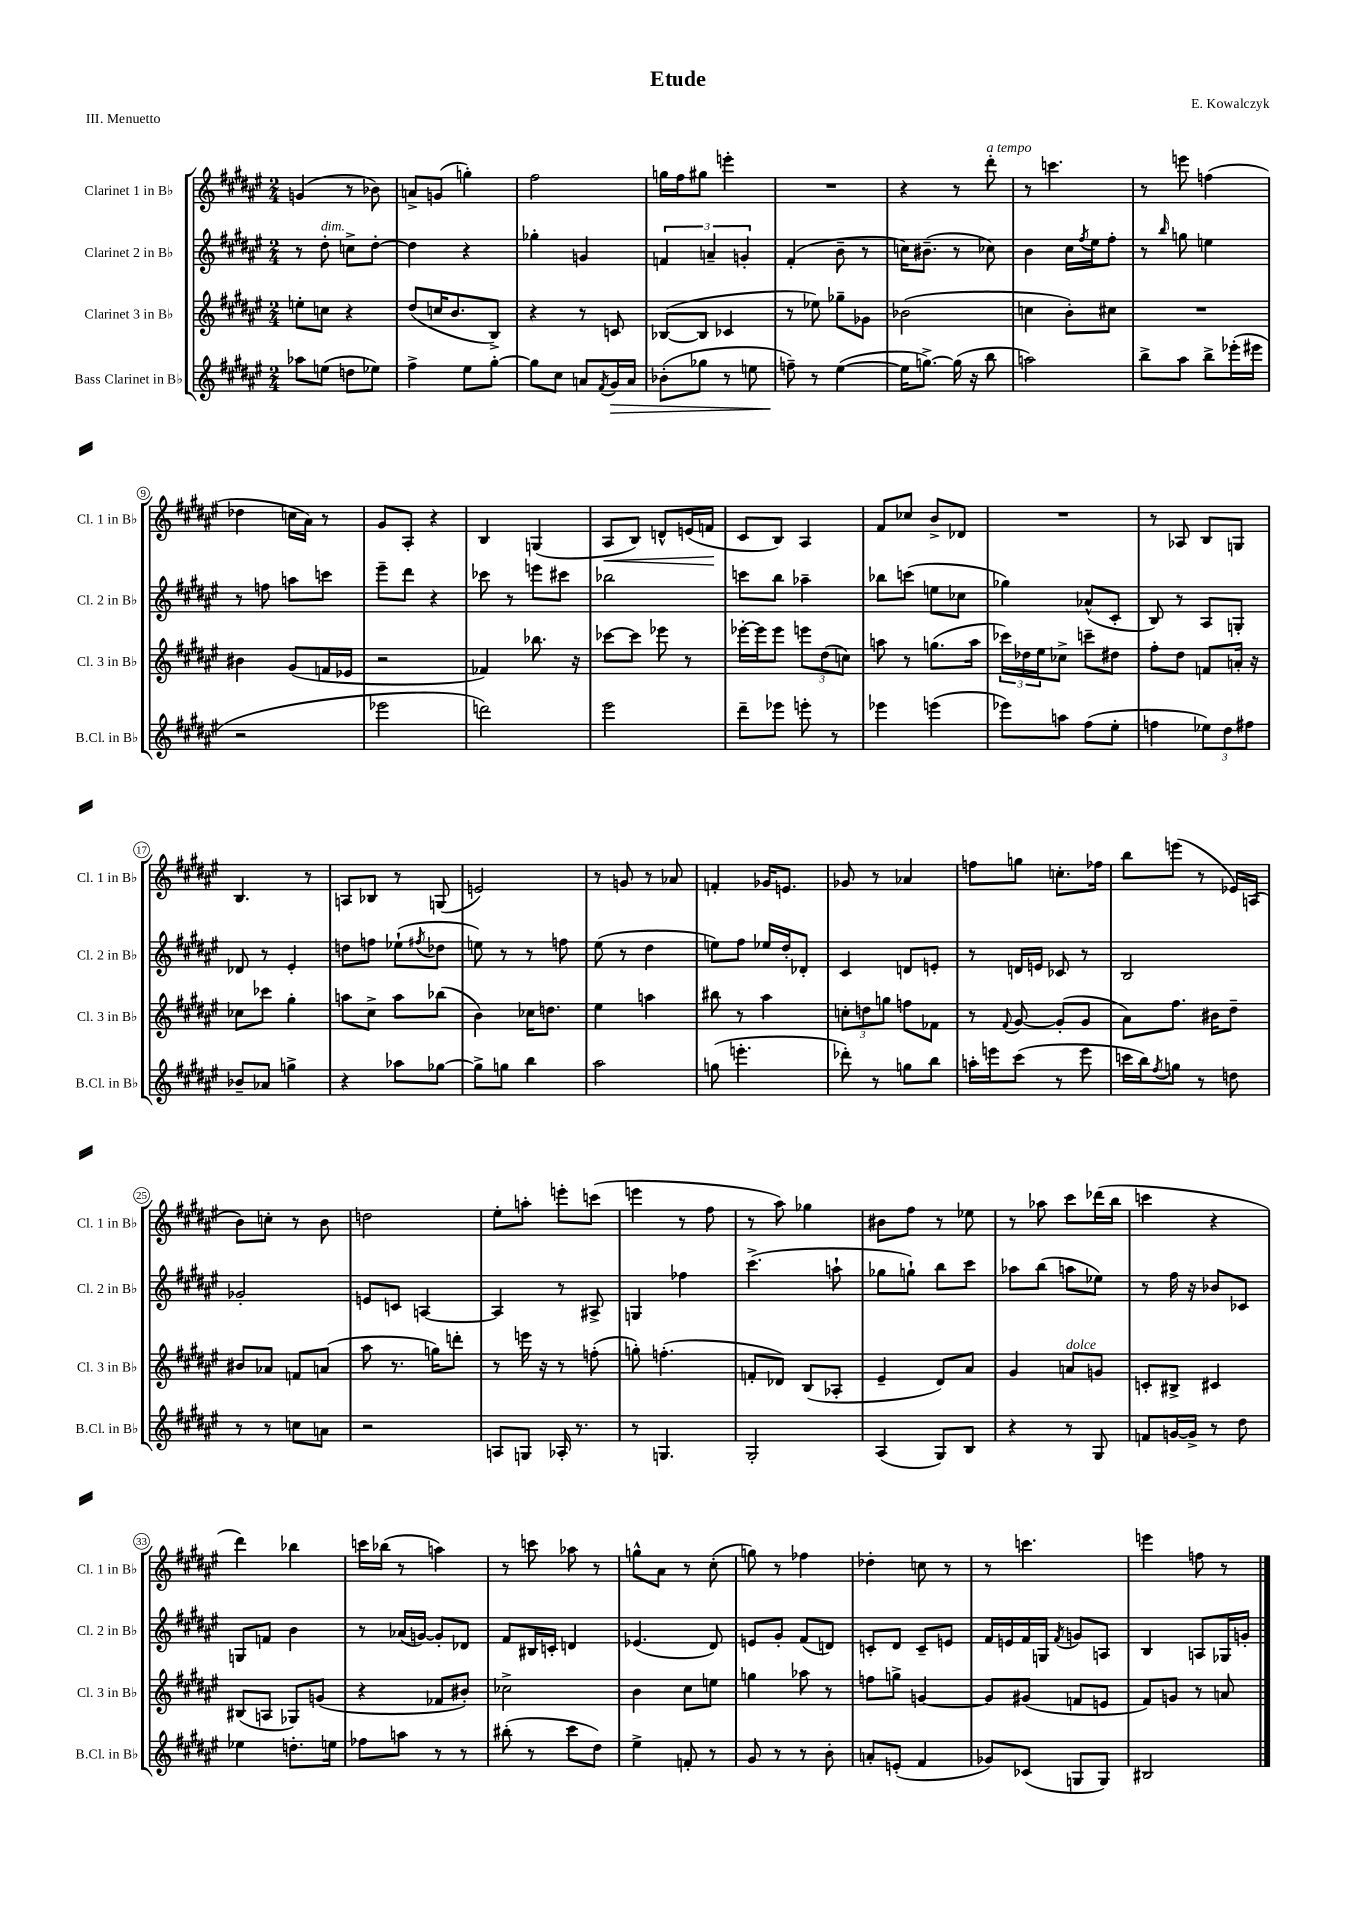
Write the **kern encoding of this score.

**kern	**kern	**kern	**kern
*staff4	*staff3	*staff2	*staff1
*clefG2	*clefG2	*clefG2	*clefG2
*k[f#c#g#d#a#e#]	*k[f#c#g#d#a#e#]	*k[f#c#g#d#a#e#]	*k[f#c#g#d#a#e#]
*M2/4	*M2/4	*M2/4	*M2/4
8aa-	8ee'	8r	(4g
(8ee	8cc	8dd#'	.
8dd	4r	8cc^	8r
8ee-)	.	[8dd#'	8b-)
=	=	=	=
4ff#^	(8dd#	4dd#]	8a^
.	16cc	.	(8g
.	8.b	.	.
8ee#	.	4r	4gg')
[8gg#'	8B^)	.	.
=	=	=	=
8gg#]	4r	4gg-'	2ff#
8cc#	.	.	.
8a	8r	4g	.
8qf#	.	.	.
16g#	8c	.	.
16a	.	.	.
=	=	=	=
(8b-'	([8B-	6f	16gg
.	.	.	16ff#
8gg-	8B-]	.	8gg#
.	.	6a~	.
8r	4c-	.	4eee'
.	.	6g'	.
8ee	.	.	.
=	=	=	=
8ff~)	8r	(4f#'	2r
8r	8ee-)	.	.
([4ee#	8gg-~	8b~	.
.	8g-	8r	.
=	=	=	=
16ee#]	(2b-	16cc)	4r
[8.gg^)	.	(8.b#~	.
(16gg]	.	8r	8r
16r	.	.	.
8bb	.	8cc-)	8ddd#'
=	=	=	=
2aa)	4cc	4b	8r
.	.	.	4.ccc
.	8b')	16cc#	.
.	.	8qff#	.
.	.	16ee#	.
.	8cc#	8ff#'	.
=	=	=	=
8bb^	2r	8r	8r
.	.	16qqbb	.
8aa#	.	8gg	8eee
8bb^	.	4ee	(4ff
(16eee-'	.	.	.
16eee#	.	.	.
=	=	=	=
2r	4b#	8r	4dd-
.	.	8ff	.
.	(8g#	8aa	16cc
.	.	.	16a#)
.	16f	8ccc	8r
.	16e-	.	.
=	=	=	=
2eee-	2r	8eee#~	8g#
.	.	8ddd#	8A#'
.	.	4r	4r
=	=	=	=
2ddd)	4f-)	8ccc-	4B
.	.	8r	.
.	8.bb-	8eee	(4G
.	.	8ccc#	.
.	16r	.	.
=	=	=	=
2eee#	[8ccc-	2bb-	8A#
.	8ccc-]	.	8B)
.	8eee-	.	8d^^
.	8r	.	(16e
.	.	.	16f
=	=	=	=
8ddd#~	[16eee-'	8ccc	8c#
.	16eee-]	.	.
8eee-	8eee-	8bb	8B)
8eee'	12eee	4aa-~	4A#
.	(12dd#	.	.
8r	.	.	.
.	12cc)	.	.
=	=	=	=
4eee-	8aa	8bb-	8f#
.	8r	(8ccc	8cc-
(4eee	(8.gg	8ee	8b^
.	.	8cc-	8d-
.	16aa	.	.
=	=	=	=
8eee-)	24ccc-)	4gg-)	2r
.	24dd-	.	.
.	24ee#	.	.
8aa	8cc-^	.	.
(8ff#	8ccc~	(8a-^^	.
8ee#'	8dd#	8c#'	.
=	=	=	=
4ff	8ff#'	8B)	8r
.	8dd#	8r	8A-
12ee-)	8f	8A#	8B
12dd#	.	.	.
.	16a'	8G'	8G
12ff#	.	.	.
.	16r	.	.
=	=	=	=
8b-~	8cc-	8d-	4.B
8a-	8ccc-	8r	.
4gg^	4gg#'	4e#'	.
.	.	.	8r
=	=	=	=
4r	8aa	8dd	8A
.	8cc#^	8ff	8B-
8aa-	8aa	(8ee-`	8r
.	.	8qff#	.
[8gg-	(8bb-	8dd-	(8G
=	=	=	=
8gg-^]	4b)	8ee)	2e)
8gg	.	8r	.
4bb	16cc-	8r	.
.	8.dd	.	.
.	.	8ff	.
=	=	=	=
2aa#	4ee#	(8ee#	8r
.	.	8r	8g
.	4aa	4dd#	8r
.	.	.	8a-
=	=	=	=
(8gg	8bb#	8ee)	4f'
4.eee'	8r	8ff#	.
.	4aa#	16ee-	16g-
.	.	16dd#'	8.e
.	.	8d-'	.
=	=	=	=
8ddd-')	12cc'	4c#	8g-
.	12dd	.	.
8r	.	.	8r
.	12gg	.	.
8gg	8ff	8d	4a-
8bb	8f-	8e'	.
=	=	=	=
16aa'	8r	8r	8ff
16eee	.	.	.
.	8qqf#	.	.
(8ccc#	[8g#	16d	8gg
.	.	16e	.
8r	(8g#']	8c-	8.cc'
8eee	8g#	8r	.
.	.	.	16ff-
=	=	=	=
16ccc	8a#)	2B	8bb
16bb)	.	.	.
8qff#	.	.	.
8gg	8.ff#	.	(8eee
8r	.	.	8r
.	16b#	.	.
8dd	8dd#~	.	16e-)
.	.	.	(16A
=	=	=	=
8r	8b#	2g-'	8b)
8r	8a-	.	8cc'
8cc	8f	.	8r
8a	(8a	.	8b
=	=	=	=
2r	8aa#	8e	2dd
.	8.r	8c	.
.	.	[4A	.
.	16gg)	.	.
.	8ddd'	.	.
=	=	=	=
8A	8r	4A]	8ee#'
8G	16eee	.	8aa'
.	16r	.	.
16A-'	8r	8r	8eee'
8.r	.	.	.
.	(8ff'	8A#^	(8ccc
=	=	=	=
8r	8gg')	4G	4eee
4.G	(4.ff'	.	.
.	.	4ff-	8r
.	.	.	8ff#
=	=	=	=
2G#'	8f'	(4.ccc#^	8r
.	8d-)	.	8aa#)
.	(8B	.	4gg-
.	8A-'	8aa`	.
=	=	=	=
(4A#	4e#~	8gg-	8b#
.	.	8gg`)	8ff#
8G#)	8d#)	8bb	8r
8B	8a#	8ccc#	8ee-
=	=	=	=
4r	4g#	8aa-	8r
.	.	(8bb	8aa-
8r	8a	8aa	8ccc#
8G#	8g	8ee-)	(16ddd-
.	.	.	16bb
=	=	=	=
8f	8c'	8r	4ccc
[16g	8B#^	16ff#	.
16g^]	.	16r	.
8r	4c#	8b-	4r
8dd#	.	8c-	.
=	=	=	=
4ee-	(8B#	8G	4ddd#)
.	8A	8f	.
8.dd'	8G-)	4b	4bb-
.	(8g	.	.
16ee	.	.	.
=	=	=	=
8ff-	4r	8r	16ccc
.	.	.	(16bb-
8aa	.	(16a-	8r
.	.	[16g)	.
8r	8f-	8g']	4aa)
8r	8b#')	8d-	.
=	=	=	=
(8bb#'	2cc-^	8f#	8r
8r	.	16B#	8ccc
.	.	16c'	.
8ccc#	.	4d	8aa-
8dd#)	.	.	8r
=	=	=	=
4ee#^	4b	(4.e-	8gg^^
.	.	.	8a#
8f'	8cc#	.	8r
8r	8ee	8d#)	(8cc#'
=	=	=	=
8g#	4gg	8e	8gg)
8r	.	8g#'	8r
8r	8aa-	(8f#	4ff-
8b'	8r	8d)	.
=	=	=	=
8a'	8ff	8c'	4dd-'
(8e'	8gg^	8d#	.
4f#	[4g	8c~	8cc
.	.	8e	8r
=	=	=	=
8g-)	8g]	16f#	8r
.	.	16e	.
(8c-	(8g#	16f#	4.ccc
.	.	16G	.
.	.	8qf#	.
8G	8f	8g	.
8G)	8e	8A	.
=	=	=	=
2B#	8f#)	4B	4eee
.	8g	.	.
.	8r	8A	8ff
.	8a	16G-	8r
.	.	16g'	.
==	==	==	==
*-	*-	*-	*-
